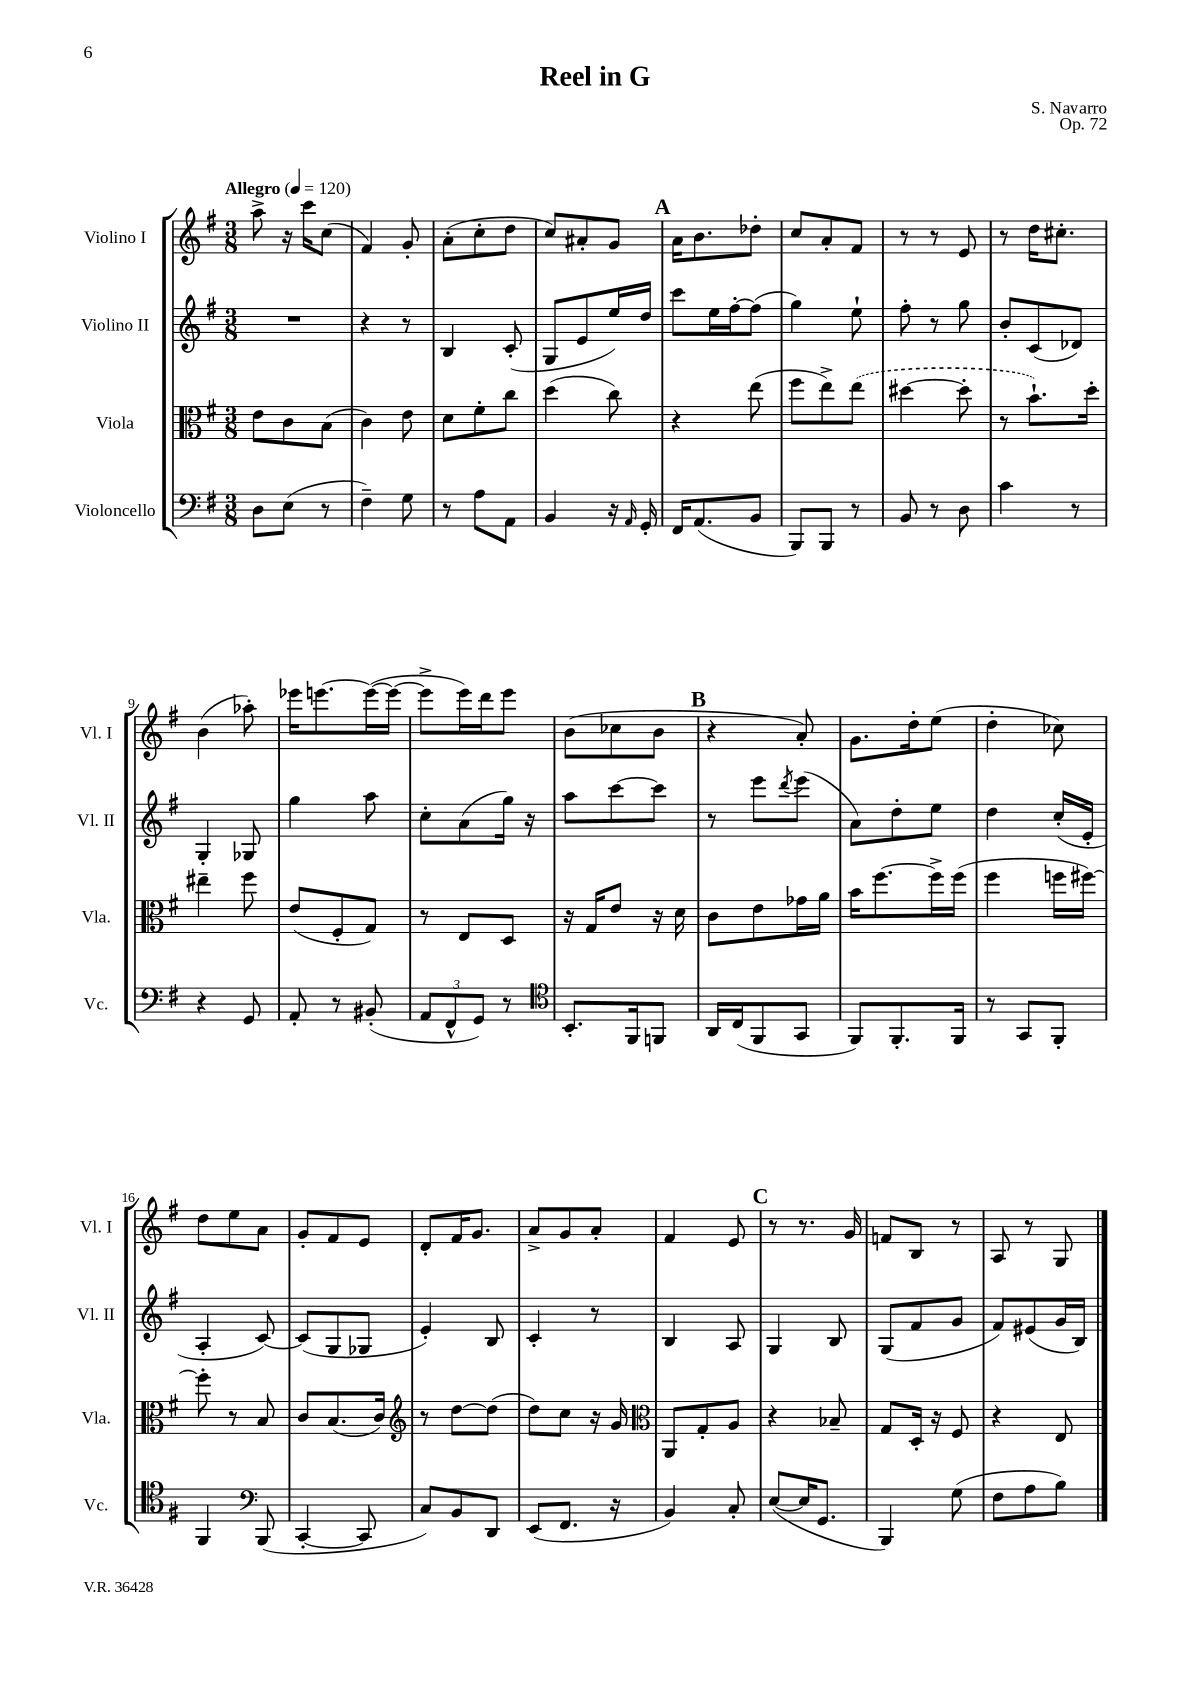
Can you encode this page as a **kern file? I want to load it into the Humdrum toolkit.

**kern	**kern	**kern	**kern
*part4	*part3	*part2	*part1
*staff4	*staff3	*staff2	*staff1
*I"Violoncello	*I"Viola	*I"Violino II	*I"Violino I
*I'Vc.	*I'Vla.	*I'Vl. II	*I'Vl. I
*clefF4	*clefC3	*clefG2	*clefG2
*k[f#]	*k[f#]	*k[f#]	*k[f#]
*M3/8	*M3/8	*M3/8	*M3/8
*MM120	*MM120	*MM120	*MM120
=1	=1	=1	=1
!	!	!	!LO:TX:a:B:t=Allegro
8D\L	8e\L	4.r	8aa^\
(8E\J	8c\	.	16r
.	.	.	16ccc\KL
8r	(8B\J	.	(8cc\J
=2	=2	=2	=2
4F#~\)	4c\)	4r	4f#/)
8G\	8e\	8r	8g'/
=3	=3	=3	=3
8r	8d\L	4B/	(8a'\L
8A\L	8f#'\	.	8cc'\
8AA\J	8cc\J	(8c'/	8dd\J
=4	=4	=4	=4
4BB/	(4dd\	8G/L	8cc/L)
.	.	8e/	8a#X'/
16r	8cc\)	16ee/L)	8g/J
16qqAA/	.	.	.
16GG'/	.	16dd/JJ	.
!!LO:REH:place=s1:t=A
=5	=5	=5	=5
16FF#/KL	4r	8ccc\L	16a\KL
(8.AA/	.	.	8.b\
.	.	16ee\L	.
.	.	[16ff#'\J	.
8BB/J	(8ee\	(8ff#\J]	8dd-X'\J
=6	=6	=6	=6
8BBB/L)	8ff#\L	4gg\)	8cc/L
8BBB/J	8ee^\)	.	8a'/
8r	(8ee\J	8ee`\	8f#/J
=7	=7	=7	=7
8BB/	[4dd#X\	8ff#'\	8r
8r	.	8r	8r
8D\	8dd#'\]	8gg\	8e/
=8	=8	=8	=8
4c\	8r	8b'/L	8r
.	8.b`\L)	(8c/	16dd\KL
.	.	.	8.cc#X'\J
8r	.	8d-X/J)	.
.	16dd'\Jk	.	.
!!LO:LB:g=z
=9	=9	=9	=9
4r	4ee#X~\	4G'/	(4b\
8GG/	8ff#\	8G-X/	8aa-X'\)
=10	=10	=10	=10
8AA'/	(8e/L	4gg\	16eee-X\KL
.	.	.	[8.eeen\
8r	8F#'/	.	.
(8BB#X'/	8G/J)	8aa\	(16eee\L_
.	.	.	16eee\JJ_
=11	=11	=11	=11
12AA/L	8r	8cc'\L	8eee^\L]
12FF#^^/	.	.	.
.	8E/L	(8a\	16eee\L)
12GG/J)	.	.	.
.	.	.	16ddd\J
8r	8D/J	16gg\Jk)	8eee\J
.	.	16r	.
=12	=12	=12	=12
*clefC4	*	*	*
8.BB'/L	16r	8aa\L	(8b\L
.	16G/KL	.	.
.	8e/J	[8ccc\	8cc-X\
16FF#/k	.	.	.
8FFn/J	16r	8ccc\J]	8b\J
.	16d\	.	.
!!LO:REH:place=s1:t=B
=13	=13	=13	=13
16AA/LL	8c\L	8r	4r
(16C/J	.	.	.
8FF#/	8e\	8eee\L	.
.	.	8qddd/	.
8GG/J	16g-X\L	(8eee\J	8a'/)
.	16a\JJ	.	.
=14	=14	=14	=14
8FF#/L)	16b\KL	8a\L)	8.g\L
.	[8.ff#\	.	.
8.FF#'/	.	8dd'\	.
.	.	.	16dd'\k
.	16ff#^\L]	8ee\J	(8ee\J
16FF#/Jk	(16ff#\JJ	.	.
=15	=15	=15	=15
8r	4ff#\	4dd\	4dd'\
8GG/L	.	.	.
8FF#'/J	16ffn\LL	(16cc'/LL	8cc-X\)
.	[16ff#X\JJ)	16e'/JJ	.
!!LO:LB:g=z
=16	=16	=16	=16
4FF#/	8ff#'\]	4A'/	8dd\L
.	8r	.	8ee\
*clefF4	*	*	*
(8BBB/	8B/	[8c/)	8a\J
=17	=17	=17	=17
[4CC'/	8c/L	(8c/L]	8g'/L
.	(8.B/	8G/	8f#/
8CC/]	.	8G-X/J	8e/J
.	16c/Jk)	.	.
=18	=18	=18	=18
*	*clefG2	*	*
8C/L)	8r	4e'/)	8d'/L
8BB/	[8dd\L	.	16f#/K
.	.	.	8.g/J
8DD/J	(8dd\J]	8B/	.
=19	=19	=19	=19
(8EE/L	8dd\L)	4c'/	8a^/L
8.FF#/J	8cc\J	.	8g/
.	16r	8r	8a'/J
16r	16g/	.	.
=20	=20	=20	=20
*	*clefC3	*	*
4BB/)	8AA/L	4B/	4f#/
.	8G'/	.	.
8C'/	8A/J	8A/	8e/
!!LO:REH:place=s1:t=C
=21	=21	=21	=21
([8E/L	4r	4G/	8r
16E/K]	.	.	8.r
8.GG/J	.	.	.
.	8B-X~/	8B/	.
.	.	.	16g/
=22	=22	=22	=22
4BBB/)	8G/L	(8G/L	8fn/L
.	16D'/Jk	8f#/	8B/J
.	16r	.	.
(8G\	8F#/	8g/J	8r
=23	=23	=23	=23
8F#\L	4r	8f#/L)	8A/
8A\	.	(8e#X/	8r
8B\J)	8E/	16g/L	8G/
.	.	16B/JJ)	.
==	==	==	==
*-	*-	*-	*-
